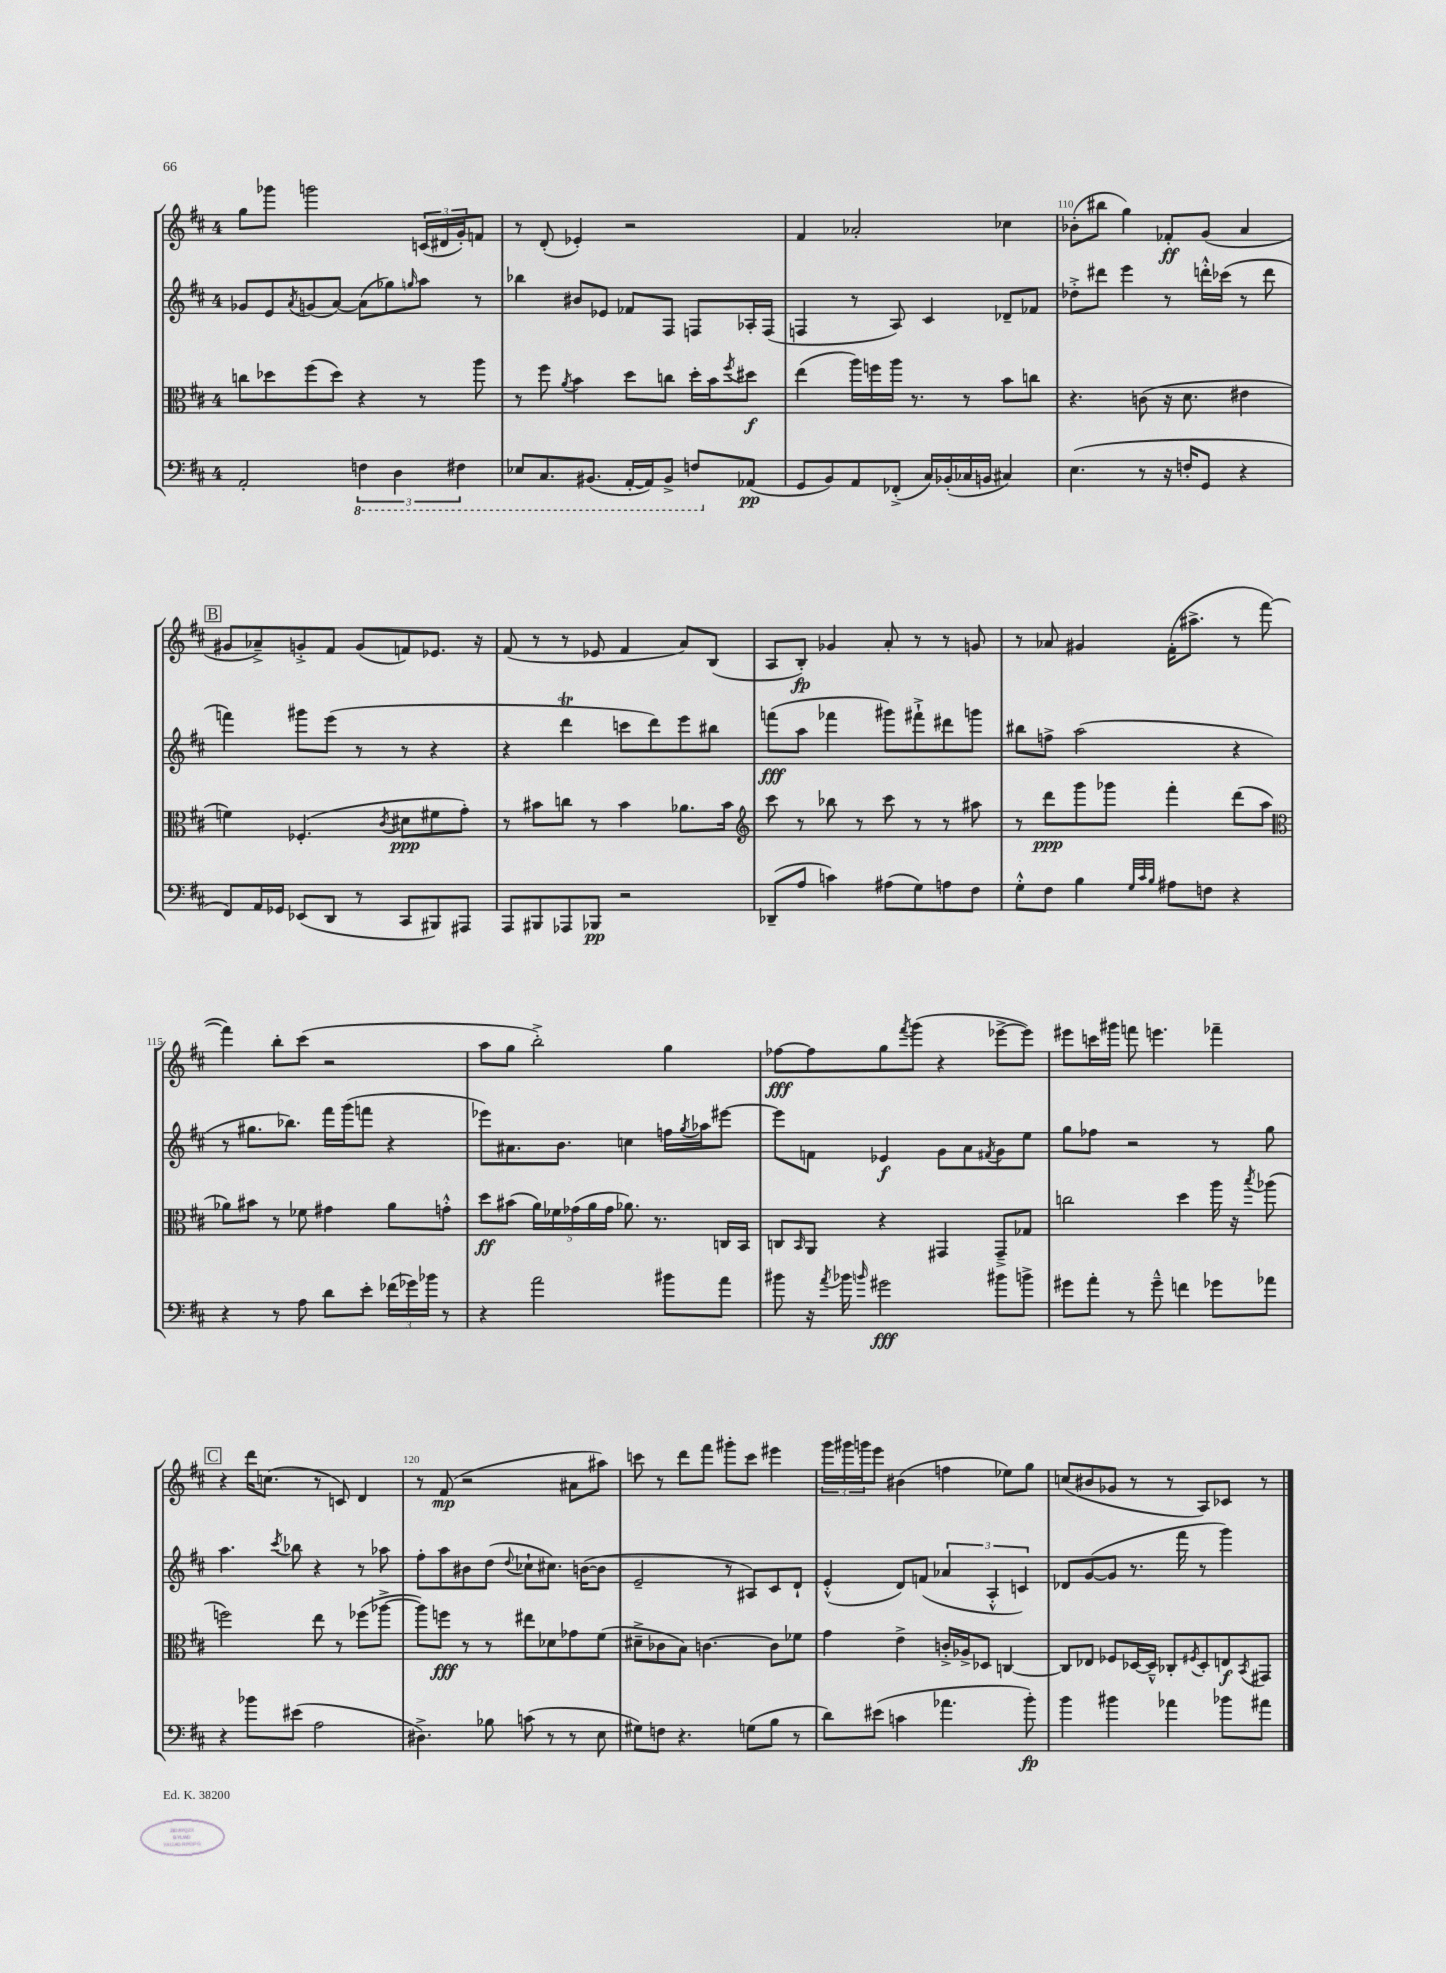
<<
\new StaffGroup <<
\new Staff = "s0" {
    \clef treble \key d \major \once \override Staff.TimeSignature.style = #'single-digit \time 4/4
    g''8 ges'''8 g'''2 \tuplet 3/2 { c'16( dis'16 g'16-.) } f'8 |
    r8 d'8-.( ees'4-.) r2 |
    fis'4 aes'2-. ces''4 |
    bes'8-.( bis''8 g''4) fes'8-.\ff g'8( a'4 |
    \mark \markup { \box "B" } gis'8 aes'8--->) g'8-.-> fis'8 g'8( f'8) ees'8. r16 |
    fis'8( r8 r8 ees'8 fis'4 a'8) b8( |
    a8 b8-.\fp) ges'4 a'8-. r8 r8 g'8 |
    r8 aes'8 gis'4 fis'16-.( ais''8.-> r8 fis'''8~ |
    fis'''4) b''8-. cis'''8( r2 |
    a''8 g''8 b''2-.->) g''4 |
    fes''8~\fff fes''8 g''8 \acciaccatura { fis'''8 } g'''8( r4 ees'''8~-> ees'''8) |
    eis'''8 c'''16 gis'''16 f'''8 e'''4. fes'''4-- |
    \mark \markup { \box "C" } r4 d'''16 c''8.( r8 c'8) d'4 |
    r8 fis'8\mp( r2 ais'8 ais''8) |
    c'''8 r8 d'''8 fis'''8 gis'''8-. c'''8 eis'''4 |
    \tuplet 3/2 { g'''16 gis'''16 g'''16 } e'''8 bis'4( f''4 ees''8) g''8 |
    c''8( bis'8 ges'8 r8 r8 a8) ces'8 r8 \bar "|." |
}
\new Staff = "s1" {
    \clef treble \key d \major \once \override Staff.TimeSignature.style = #'single-digit \time 4/4
    ges'8 e'8 \acciaccatura { a'8 } g'8( a'8~) a'8( ges''8) \grace { g''16 } a''8 r8 |
    bes''4 bis'8 ees'8 fes'8 fis8 f8 aes16-. f16( |
    f4 r8 a8) cis'4 des'8-- fes'8 |
    des''8-.-> dis'''8 e'''4 r8 d'''16-.-^ ces'''16( r8 d'''8 |
    \mark \markup { \box "B" } f'''4) gis'''8 e'''8( r8 r8 r4 |
    r4 d'''4\trill c'''8 d'''8) e'''8 bis''8 |
    f'''8\fff( a''8 fes'''4 gis'''8) fis'''8-!-> dis'''8 g'''8 |
    bis''8 f''8-> a''2( r4 |
    r8 gis''8. bes''8.) fis'''16 g'''16( f'''8 r4 |
    ees'''8) ais'8. b'8. c''4 f''16 \acciaccatura { g''8 } aes''16 eis'''8~ |
    eis'''8 f'8 ees'4\f g'8 a'8 \acciaccatura { fis'8 } g'8 e''8 |
    g''8 fes''8 r2 r8 g''8 |
    \mark \markup { \box "C" } a''4. \acciaccatura { cis'''8 } bes''8 r4 r8 aes''8 |
    fis''8-. a''8 bis'8 d''8( \appoggiatura { d''8 } ces''8-! cis''8.) b'16~( b'8 |
    e'2-- r8 ais8) cis'8 d'8-! |
    e'4-.-^( d'8) f'8( \tuplet 3/2 { aes'4 a4-.-^ c'4) } |
    des'8 g'8~( g'8 r8. fis'''16 r8 g'''4) \bar "|." |
}
\new Staff = "s2" {
    \clef alto \key d \major \once \override Staff.TimeSignature.style = #'single-digit \time 4/4
    c''8 des''8 fis''8( des''8) r4 r8 a''8 |
    r8 fis''8 \acciaccatura { a'8 } b'4 d''8 c''8 d''16-. b'16 \acciaccatura { fis''8 } dis''8\f |
    e''4( a''16) f''16 a''16 r8. r8 b'8 c''8 |
    r4. c'8( r16 d'8. eis'4 |
    \mark \markup { \box "B" } f'4) fes4.-.( \acciaccatura { cis'8 } dis'8\ppp fis'8 g'8-.) |
    r8 bis'8 c''8 r8 bis'4 aes'8. bis'16 |
    \clef treble cis'''8 r8 bes''8 r8 cis'''8 r8 r8 ais''8 |
    r8 d'''8\ppp g'''8 ges'''8 fis'''4-. d'''8( a''8 |
    \clef alto aes'8) bis'8 r8 fes'8 gis'4 aes'8 g'8-.-^ |
    d''8\ff bis'8( \tuplet 5/4 { a'16) fes'16 ges'16( a'16 ges'16 } aes'8.) r8. c16 b,16 |
    c8 \grace { b,16 } a,8 r4 gis,4 gis,8---> ges8 |
    c''2 d''4 a''16 r16 \acciaccatura { b''8 } aes''8( |
    \mark \markup { \box "C" } f''2) e''8 r8 fes''8( aes''8~-> |
    aes''8) f''8\fff r8 r8 eis''8 des'8 ges'8 fis'8( |
    dis'8---> ces'8 b8) c'4.~ c'8 fes'8 |
    g'4 e'4-> c'16-.-> aes16-> des8 c4~ |
    c8 ees8 fes8 des16~ des16---^ ces8-. \acciaccatura { fis8 } des8-. e8\f \acciaccatura { b,8 } gis,8 \bar "|." |
}
\new Staff = "s3" {
    \clef bass \key d \major \once \override Staff.TimeSignature.style = #'single-digit \time 4/4
    a,2-. \tuplet 3/2 { \ottava #-1 f,4 d,4 fis,4 } |
    ees,8 cis,8. bis,,8.( a,,16~-. a,,16) bis,,8-> f,8 \ottava #0 aes,8\pp( |
    g,8 b,8) a,8 fes,8-.->( cis16) bes,16-.( ces16 b,16 cis4) |
    e4.( r8 r16 f16-. g,8 r4 |
    \mark \markup { \box "B" } fis,8) a,16 ges,16 ees,8( d,8 r8 cis,8 bis,,8) ais,,8 |
    a,,8 bis,,8 aes,,8 bes,,8\pp r2 |
    des,8--( a8 c'4) ais8( g8) a8 fis8 |
    g8-.-^ fis8 b4 \grace { g32 cis'32 b32 } ais8 f8 r4 |
    r4 r8 a8 d'8 e'8-. \tuplet 3/2 { fes'16( ges'16) bes'16 } r8 |
    r4 a'2 bis'8 a'8 |
    bis'8 r16 \acciaccatura { a'8 } bes'16 \grace { b'16 } gis'2\fff bis'8 b'8-> |
    gis'8 a'8-. r8 gis'8---^ f'4 ges'8 aes'8 |
    \mark \markup { \box "C" } r4 bes'8 eis'8( a2 |
    dis4.->) bes8 c'8( r8 r8 e8 |
    gis8) f8 r4. g8( b8 r8 |
    d'8) eis'8( c'4 aes'4. b'8-.\fp) |
    b'4 bis'4 aes'4 bes'8 ais'8 \bar "|." |
}
>>
>>
\layout { \context { \Score currentBarNumber = #107 \override BarNumber.break-visibility = ##(#f #t #t) barNumberVisibility = #(every-nth-bar-number-visible 5) } }
